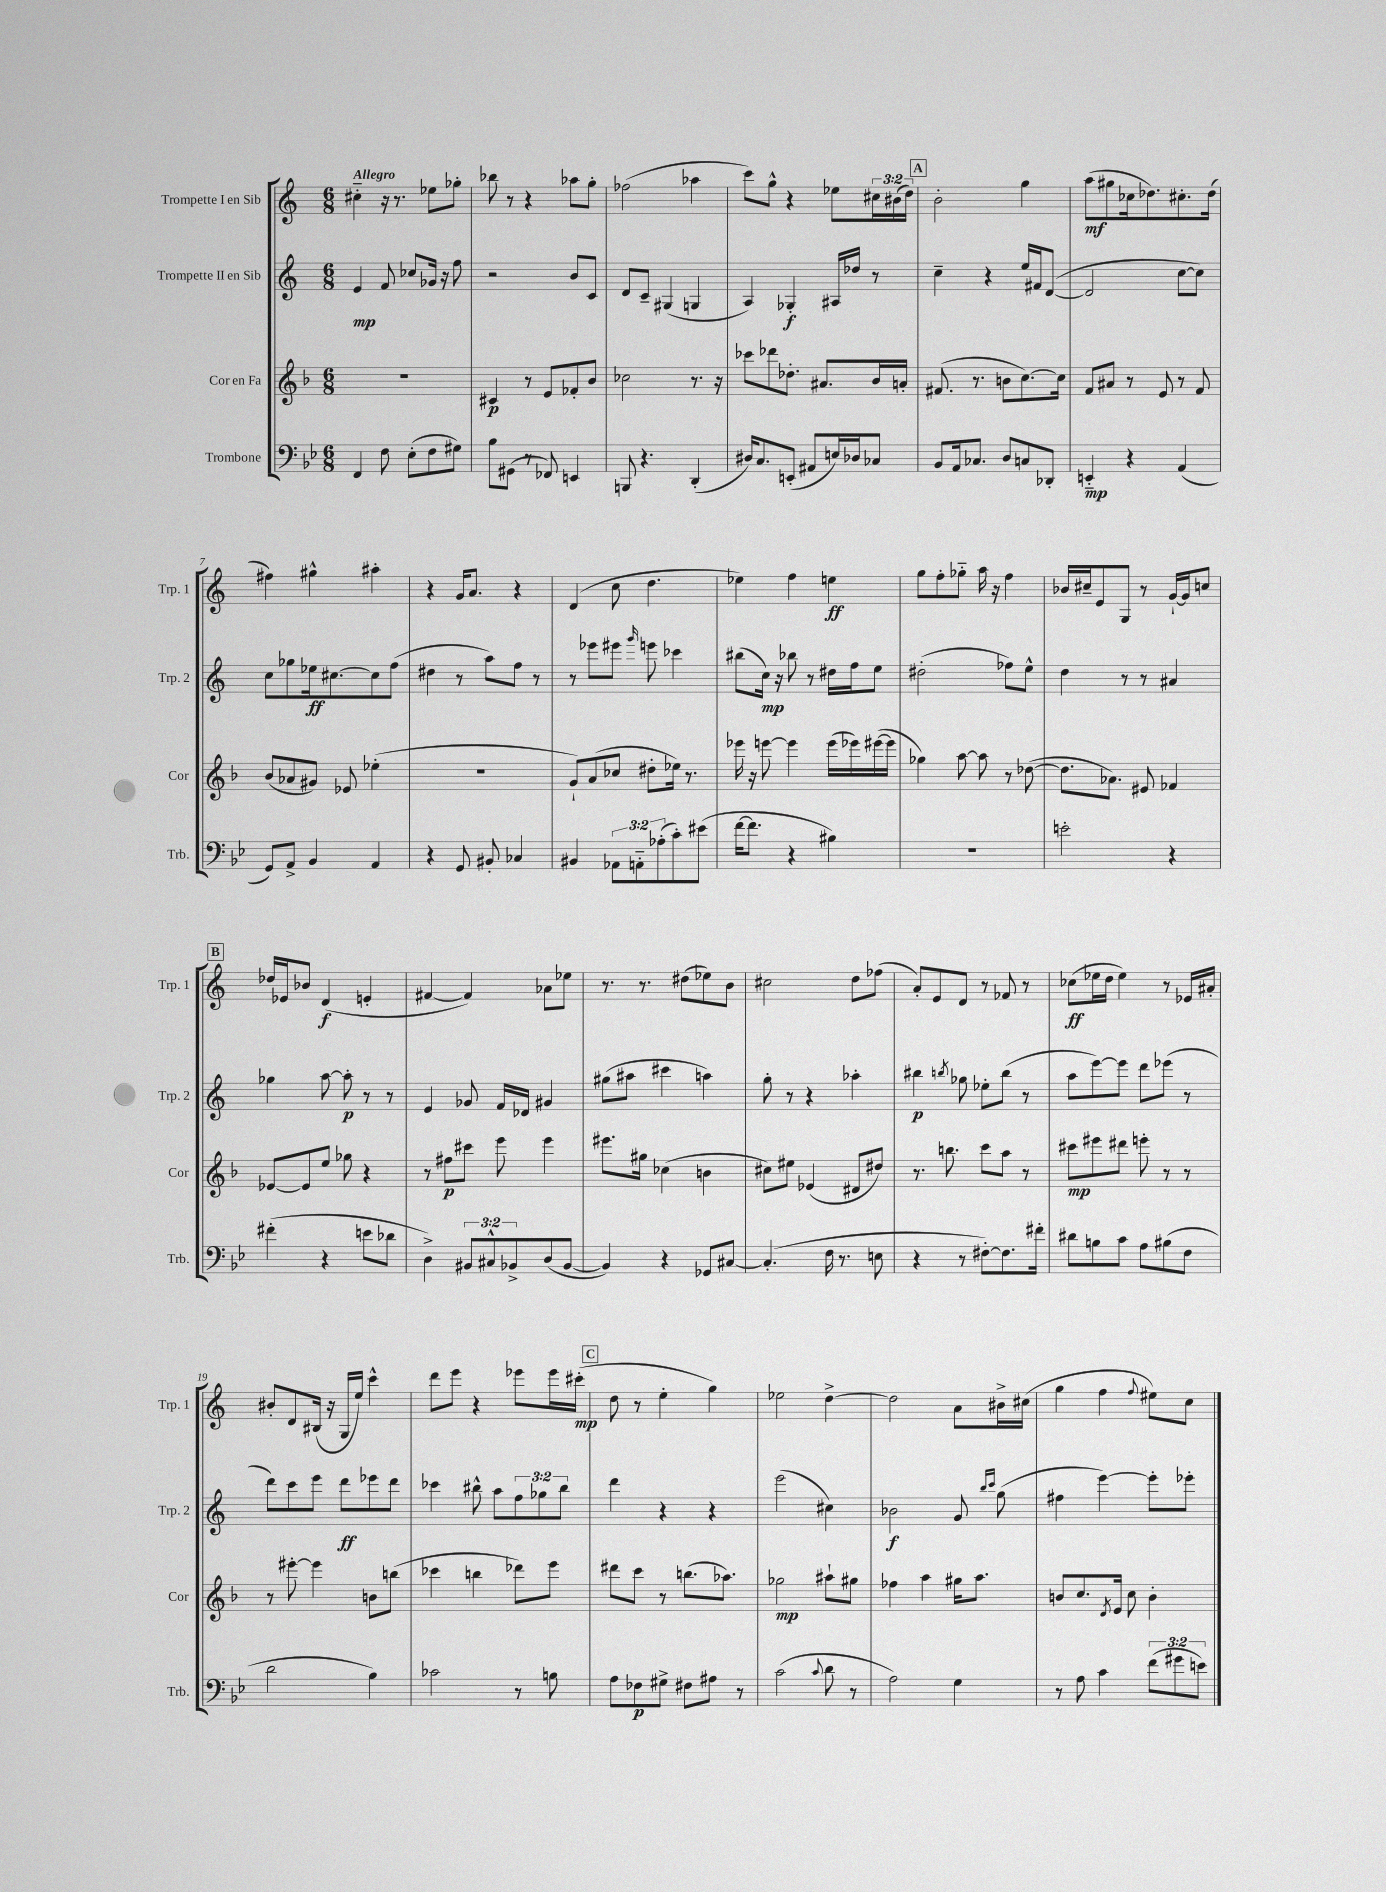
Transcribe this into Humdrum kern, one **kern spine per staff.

**kern	**kern	**kern	**kern
*staff4	*staff3	*staff2	*staff1
*clefF4	*clefG2	*clefG2	*clefG2
*k[b-e-]	*k[b-]	*k[]	*k[]
*M6/8	*M6/8	*M6/8	*M6/8
4FF	2.r	4e	4cc#'~
8F	.	8f	16r
.	.	.	8.r
(8E-'	.	8cc-	.
8F	.	16g-	8ee-
.	.	16r	.
8G#)	.	8ff	8gg-'
=	=	=	=
8B-	4c#	2r	8bb-
(8GG#	.	.	8r
8r	8r	.	4r
8FF-)	8e	.	.
4EE	8f-'	8b	8aa-
.	8b-	8c	8gg'
=	=	=	=
8BBB	2cc-	8d	(2ff-
4.r	.	8c~	.
.	.	(4G#	.
(4DD'	8.r	4G	4aa-
.	16r	.	.
=	=	=	=
16D#)	8ccc-	4A)	8ccc)
8.C	.	.	.
.	8ddd-	.	8gg^^
(8EE'	8.dd-'	4G-'	4r
8AA#	.	.	.
.	8.a#	.	.
16E)	.	16A#	8ee-
16D-	.	16dd-	.
8C-	16b-	8r	24cc#
.	.	.	(24b#
.	16a'	.	.
.	.	.	24dd)
=	=	=	=
8BB-	(8.f#	4cc~	2b'
16AA	.	.	.
8.C-	8.r	.	.
.	.	4r	.
8D	8b	.	.
8C	[8.cc)	16ee	4gg
.	.	16f#	.
8DD-'	.	([8d	.
.	16cc]	.	.
=	=	=	=
4EE'~	8f	2d]	(8aa
.	8a#	.	8gg#
4r	8r	.	16cc-
.	.	.	8.dd-)
.	8e	.	.
(4AA	8r	[8cc	8.cc#'
.	8f	8cc])	.
.	.	.	(16dd-
=	=	=	=
8GG)	(8b-	8cc	4ff#)
8AA^	8a-	8gg-	.
4BB-	8g#)	16ee-	4gg#^^
.	.	[8.cc#	.
.	8e-	.	.
4AA	(4ee-'	8cc#]	4aa#'
.	.	(8ff	.
=	=	=	=
4r	2.r	4dd#	4r
8GG	.	8r	16g
.	.	.	8.a
8BB#'	.	8aa)	.
4C-	.	8ff	4r
.	.	8r	.
=	=	=	=
4BB#	8g`)	8r	(4d
.	(8a	8eee-	.
12AA-	8cc-	8eee#	8cc
12AA'~	.	.	.
.	.	16qqggg	.
.	8dd#'	8eee	4.dd
(12A-'	.	.	.
8c')	16ee-)	4ccc-	.
.	8.r	.	.
(8e#	.	.	.
=	=	=	=
[16f	16eee-	(8bb#	4ee-)
8.f]	16r	.	.
.	[8eee	16cc)	.
.	.	16r	.
4r	4eee]	8bb-	4ff
.	.	8r	.
4B#)	(16eee	16dd#	4ee
.	16eee-)	16ff	.
.	([16eee#	8ee	.
.	16eee#]	.	.
=	=	=	=
2.r	4gg-)	(2dd#'	8gg
.	.	.	8ff'
.	[8aa	.	8gg-'~
.	8aa]	.	16aa
.	.	.	16r
.	8r	8ff-)	4ff
.	([8dd-	8ee^^	.
=	=	=	=
2e'	8.dd-]	4dd	16b-
.	.	.	16cc#~
.	.	.	8e
.	8.a-)	.	.
.	.	8r	8G
.	8e#	8r	8r
4r	4f-	4a#	[16g`
.	.	.	16g]
.	.	.	8cc
=	=	=	=
(4f#'	[8e-	4gg-	16dd-
.	.	.	16e-
.	8e-]	.	8b-
4r	8ee	[8aa	(4d
.	8gg-	8aa']	.
8e	4r	8r	4e'
8d-	.	8r	.
=	=	=	=
4D^)	8r	4e	[4f#
.	8ff#	.	.
12BB#	8ccc#	8g-	4f#])
12C#^^	.	.	.
.	8eee	16f	.
12BB-^	.	.	.
.	.	16d-	.
(8D	4eee	4g#	8a-
[8BB-	.	.	8ee-
=	=	=	=
4BB-])	8.eee#	(8gg#	8.r
.	.	8aa#	.
.	16gg#	.	8.r
4r	(4cc-	4ccc#	.
.	.	.	(8dd#
8GG-	4b	4aa)	8ee-)
[8C#	.	.	8b
=	=	=	=
(4.C#']	8cc#)	8gg'	2cc#
.	8ee#	8r	.
.	(4e-	4r	.
16F	.	.	.
8.r	.	.	.
.	8d#	4aa-'	8dd
8E	8dd#)	.	(8ff-
=	=	=	=
4r	8.r	4bb#	8a')
.	.	.	8e
.	8.bb	.	.
.	.	8qbb	.
8r	.	8gg-	8d
[8F#')	8ccc	8ee-'	8r
8.F#]	8aa	(8bb	8f-
.	8r	8r	8r
16f#'	.	.	.
=	=	=	=
8d#	8ccc#	8aa	(8cc-
8B	8eee#	[8eee)	16ee-
.	.	.	16dd
8c	8ddd#	8eee]	4ee-)
8A	8eee'	8ddd	.
(8B#	8r	(8eee-	8r
8F	8r	8r	16e-
.	.	.	16a#'
=	=	=	=
2d	8r	8ddd)	8b#'
.	[8eee#'	8ccc	8d
.	4eee#]	8eee	(16B#
.	.	.	16r
.	.	8ddd	16G
.	.	.	16ee)
4B-)	8b	8eee-	4ccc^^
.	(8bb	8ddd	.
=	=	=	=
2c-	4ccc-	4ccc-	8ddd
.	.	.	8eee
.	4bb	8bb#^^	4r
.	.	8aa	.
8r	8ddd-)	12ff	8eee-
.	.	12gg-	.
8B	8eee	.	16eee-
.	.	12bb#	.
.	.	.	(16ccc#'
=	=	=	=
8A	8ddd#	4ddd	8dd
8F-	8ccc	.	8r
8G#^	8r	4r	4ee'
8F#	(8.bb	.	.
8A#	.	4r	4gg)
.	8.aa-)	.	.
8r	.	.	.
=	=	=	=
(2c	2gg-	(2eee	2ee-
8qqc	.	.	.
8d	8aa#`	4cc#)	[4dd^
8r	8gg#	.	.
=	=	=	=
2A)	4ff-	2b-	2dd]
.	4aa	.	.
4G	16gg#	8g	8a
.	8.aa	.	.
.	.	16qqbb	.
.	.	16qqccc	.
.	.	(8gg	16b#^
.	.	.	(16cc#
=	=	=	=
8r	8b	4ff#	4gg
8A	8.cc	.	.
4c	.	[4eee)	4ff
.	8qd	.	.
.	16e	.	.
.	8cc	.	.
.	.	.	8qqff
(12f	4b'	8eee']	8ee#)
12g#	.	.	.
.	.	8eee-'	8cc
12e)	.	.	.
==	==	==	==
*-	*-	*-	*-
